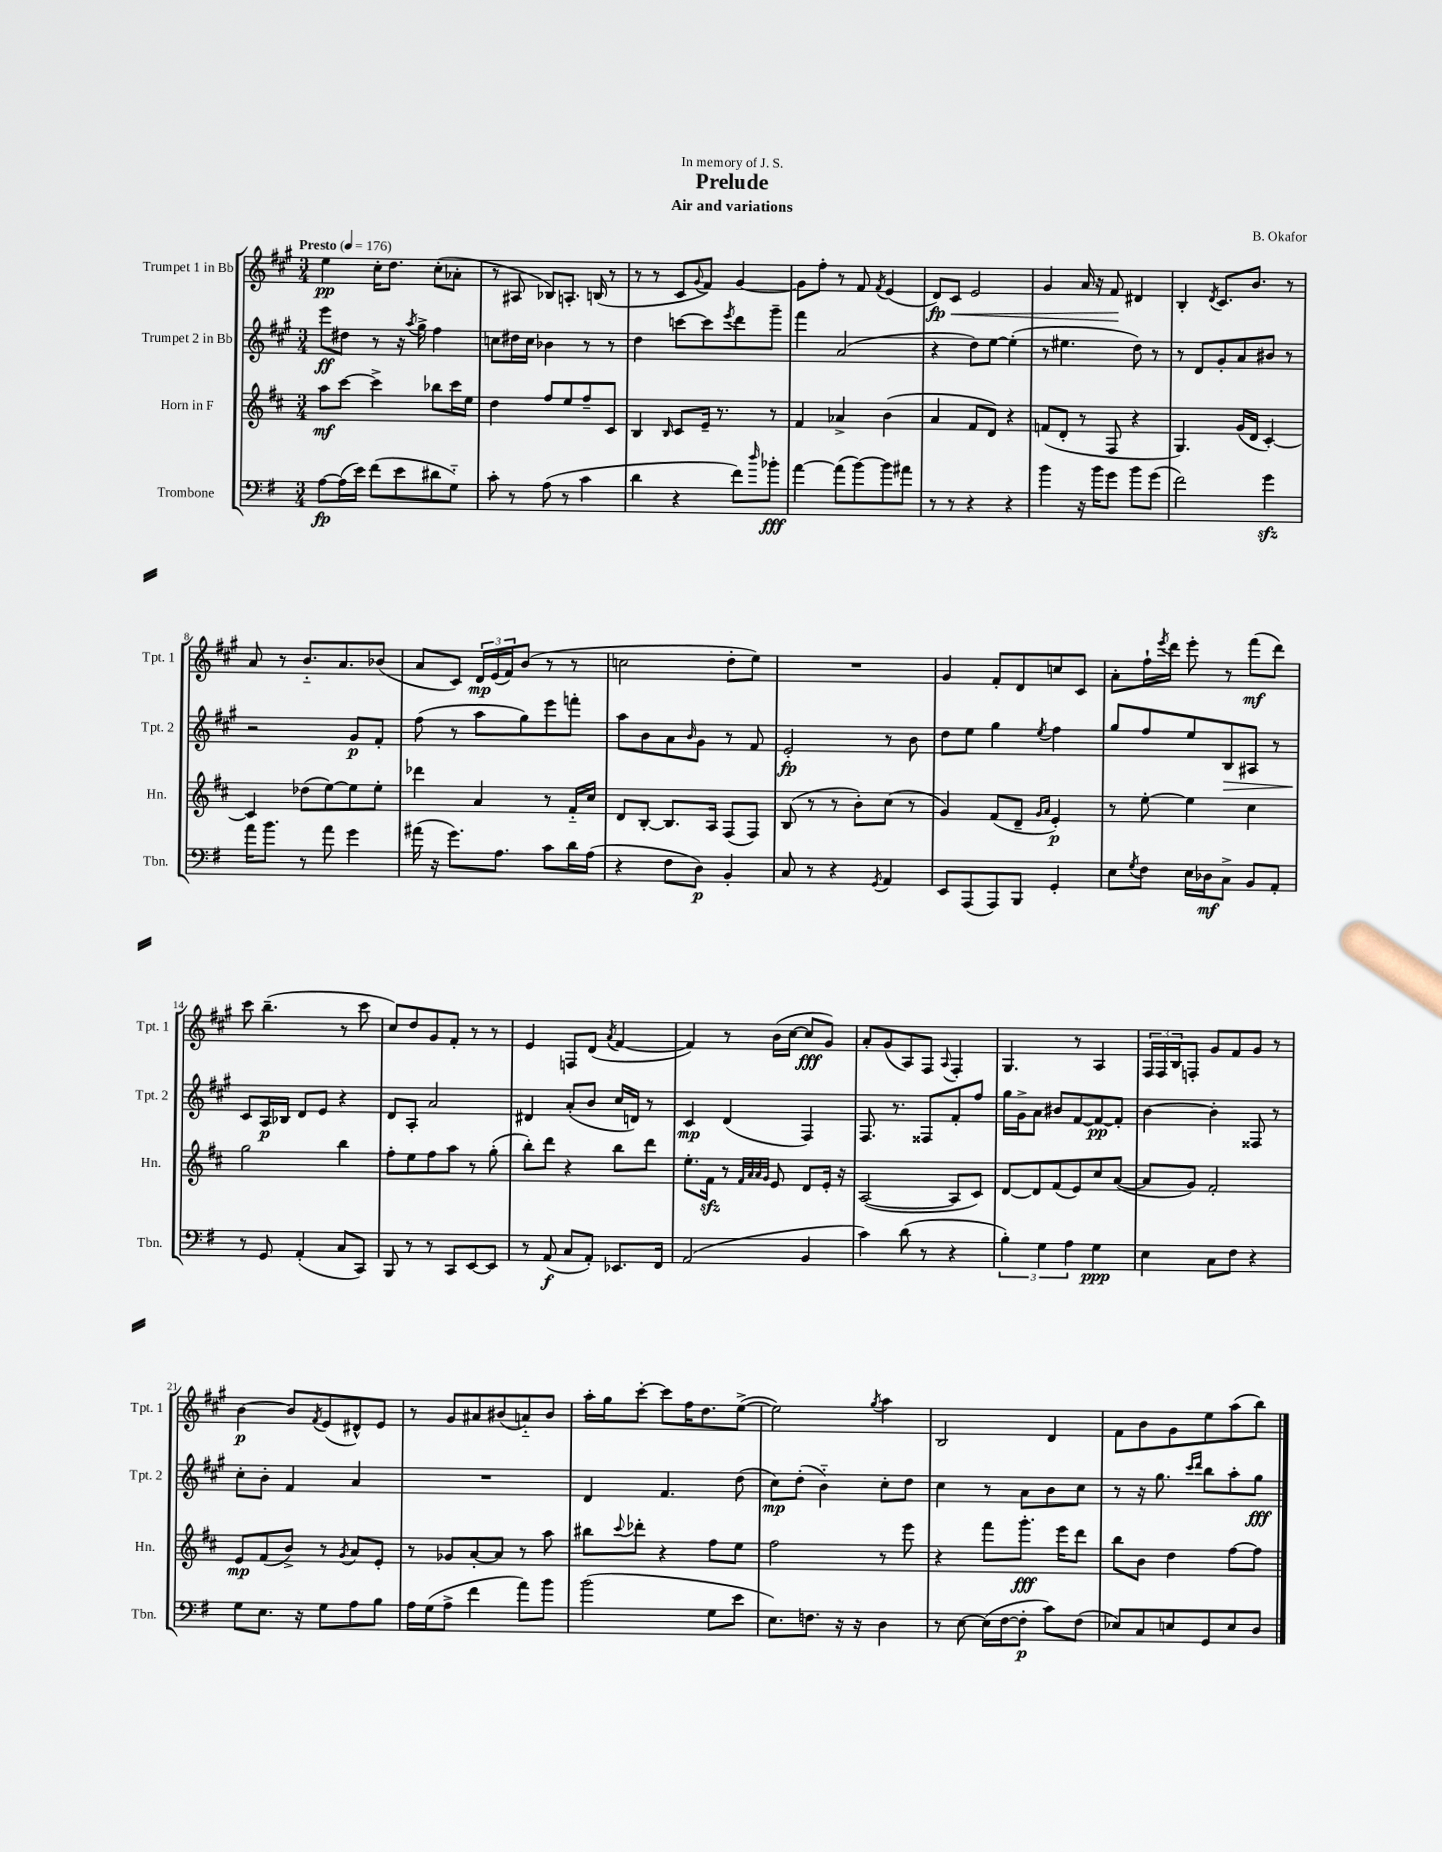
\header { title = "Prelude" composer = "B. Okafor" subtitle = "Air and variations" dedication = "In memory of J. S." }
<<
\new StaffGroup <<
\new Staff = "s0" \with { instrumentName = "Trumpet 1 in Bb" shortInstrumentName = "Tpt. 1" } {
    \clef treble \key a \major \numericTimeSignature \time 3/4 \tempo "Presto" 4 = 176
    e''4\pp cis''16-. d''8. cis''8-.( aes'8-. |
    r8 ais8 bes8) a8.-. b16( r8 |
    r8 r8 cis'8 \appoggiatura { gis'8 } fis'8) gis'4~ |
    gis'8 fis''8-. r8 fis'8 \acciaccatura { fis'8 } e'4( |
    d'8\fp\<) cis'8 e'2 |
    gis'4 a'16 r16 fis'8\! dis'4 |
    b4-. \acciaccatura { d'8 } cis'8. b'8. r8 |
    a'8 r8 b'8.-_ a'8. bes'8( |
    a'8 cis'8) \tuplet 3/2 { d'16\mp e'16( fis'16) } b'8( r8 r8 |
    c''2 d''8-. e''8) |
    R2. |
    gis'4 fis'8-. d'8 c''8 cis'8 |
    a'8-. fis''16-! \acciaccatura { e'''8 } d'''16 e'''8-. r8 fis'''8\mf( d'''8) |
    cis'''8 b''4.--( r8 cis'''8 |
    cis''8) d''8 gis'8 fis'8-. r8 r8 |
    e'4 f8 d'8( \acciaccatura { a'8 } fis'4~ |
    fis'4) r8 b'16( cis''16~ cis''8\fff gis'8) |
    a'8-. gis'8( a8) fis8 \appoggiatura { a8 } fis4-. |
    gis4. r8 a4 |
    \tuplet 3/2 { fis16 fis16 b16 } f8-. gis'8 fis'8 gis'8 r8 |
    b'4~\p b'8 \acciaccatura { fis'8 } e'8( dis'8-^) e'8 |
    r8 gis'8 ais'8 bis'8( a'8-_) bis'8 |
    a''16-. gis''16 cis'''8~-. cis'''8 fis''16 d''8. e''8~->( |
    e''2) \acciaccatura { gis''8 } a''4 |
    b2 d'4 |
    fis'8 b'8 gis'8 e''8 a''8( b''8) \bar "|." |
}
\new Staff = "s1" \with { instrumentName = "Trumpet 2 in Bb" shortInstrumentName = "Tpt. 2" } {
    \clef treble \key a \major \numericTimeSignature \time 3/4
    e'''8\ff dis''8 r8 r16 \acciaccatura { a''8 } gis''16-> fis''4 |
    c''8 dis''16 c''16 bes'4 r8 r8 |
    d''4 c'''8~ c'''8 \acciaccatura { e'''8 } d'''8 gis'''8-- |
    fis'''4 a'2( |
    r4 d''8) e''8~ e''4-.( |
    r8 eis''4. d''8) r8 |
    r8 d'8 gis'8-. a'8 bis'8 r8 |
    r2 gis'8\p fis'8-. |
    fis''8( r8 a''8 gis''8) e'''8 f'''8-. |
    a''8 b'8 a'8 \grace { b'16 } gis'8 r8 fis'8 |
    e'2-.\fp r8 b'8 |
    d''8 e''8 gis''4 \acciaccatura { e''8 } fis''4 |
    gis''8 fis''8 e''8 b8\> ais8 r8 |
    cis'8\! a16\p bes16 d'8 e'8 r4 |
    d'8 a8-. a'2 |
    dis'4 a'8-.( b'8 cis''16 d'16) r8 |
    cis'4\mp d'4( fis4) |
    fis8. r8. fisis8 fis'8-. fis''8 |
    gis''16 gis'16-> a'8 bis'8 fis'8~ fis'8~\pp fis'8-. |
    b'4~ b'4-. fisis8 r8 |
    cis''8-. b'8-. fis'4 a'4 |
    R2. |
    d'4 fis'4. d''8( |
    cis''8\mp) d''8-.( b'4-_) cis''8-. d''8 |
    cis''4 r8 a'8 b'8 cis''8 |
    r8 r16 gis''8. \grace { cis'''16 d'''16 } b''8 a''8-. gis''8\fff \bar "|." |
}
\new Staff = "s2" \with { instrumentName = "Horn in F" shortInstrumentName = "Hn." } {
    \clef treble \key d \major \numericTimeSignature \time 3/4
    a''8\mf cis'''8~ cis'''4-> bes''8 cis'''16 e''16 |
    d''4 fis''8 e''8 fis''8-- cis'8 |
    b4 \grace { b16 } cis'8 e'16-- r8. r8 |
    fis'4 aes'4-> b'4( |
    a'4 fis'8 d'8) r4 |
    f'8( d'8-. r8 fis8 r4 |
    g4.) g'16( d'16 cis'4~-.) |
    cis'4 des''8( e''8~) e''8 e''8-. |
    des'''4 a'4 r8 fis'16-_ cis''16 |
    d'8 b8~-. b8. a16 fis8( fis8) |
    b8( r8 r8 b'8-.) cis''8( r8 |
    g'4) fis'8( d'8-- \grace { g'16 a'16 } e'4-.\p) |
    r8 e''8~-. e''4 cis''4 |
    g''2 b''4 |
    fis''8-. e''8 fis''8 a''8 r8 g''8-.( |
    b''8-.) d'''8 r4 b''8 d'''8 |
    e''8.-. fis'16\sfz r8 \grace { fis'32 a'32 a'32 g'32 } e'8 d'8 e'16-. r16 |
    a2~( a8 cis'8) |
    d'8~ d'8 fis'8( e'8) cis''8 a'8~( |
    a'8 g'8) fis'2-. |
    e'8\mp fis'8( b'8->) r8 \acciaccatura { g'8 } a'8 e'8-. |
    r8 ges'8 a'8~-. a'8 r8 a''8 |
    bis''8 \appoggiatura { cis'''8 } des'''8-. r4 fis''8 e''8 |
    fis''2 r8 e'''8 |
    r4 fis'''8 g'''8.-.\fff e'''16 d'''8 |
    b''8 b'8 d''4 fis''8~ fis''8 \bar "|." |
}
\new Staff = "s3" \with { instrumentName = "Trombone" shortInstrumentName = "Tbn." } {
    \clef bass \key g \major \numericTimeSignature \time 3/4
    a8~\fp a16( e'16) fis'8( e'8 dis'8 g8-_) |
    c'8-. r8 a8( r8 c'4 |
    d'4 r4 fis'8) \grace { d''16 } bes'8-.\fff |
    a'4~ a'8( b'8~) b'8 ais'8 |
    r8 r8 r4 r4 |
    b'4 r16 b'16 g'8 b'8 g'8( |
    fis'2) g'4\sfz |
    a'16 b'8. r8 a'8 g'4 |
    ais'16( r16 g'8.) a8. c'8 d'16 a16( |
    r4 fis8 d8\p) b,4-. |
    c8 r8 r4 \acciaccatura { g,8 } a,4 |
    e,8 a,,8( a,,8) b,,8 g,4-. |
    e8 \acciaccatura { g8 } fis8 e16 des16\mf c8-> b,8 a,8-. |
    r8 g,8 a,4-.( c8 c,8) |
    b,,8 r8 r8 c,8 e,8~ e,8 |
    r8 a,8\f( c8 a,8-.) ees,8. fis,16 |
    a,2( b,4 |
    c'4) d'8( r8 r4 |
    \tuplet 3/2 { b4-.) g4 a4 } g4\ppp |
    e4 c8 fis8 r4 |
    g8 e8. r16 g8 a8 b8 |
    a16 g16( a8-> fis'4 a'8) b'8 |
    b'2( g8 e'8 |
    e8.) f8. r16 r16 d4 |
    r8 e8~ e16( fis16~ fis8-.\p c'8) fis8( |
    ees8) c8 e8 g,8 e8 d8 \bar "|." |
}
>>
>>
